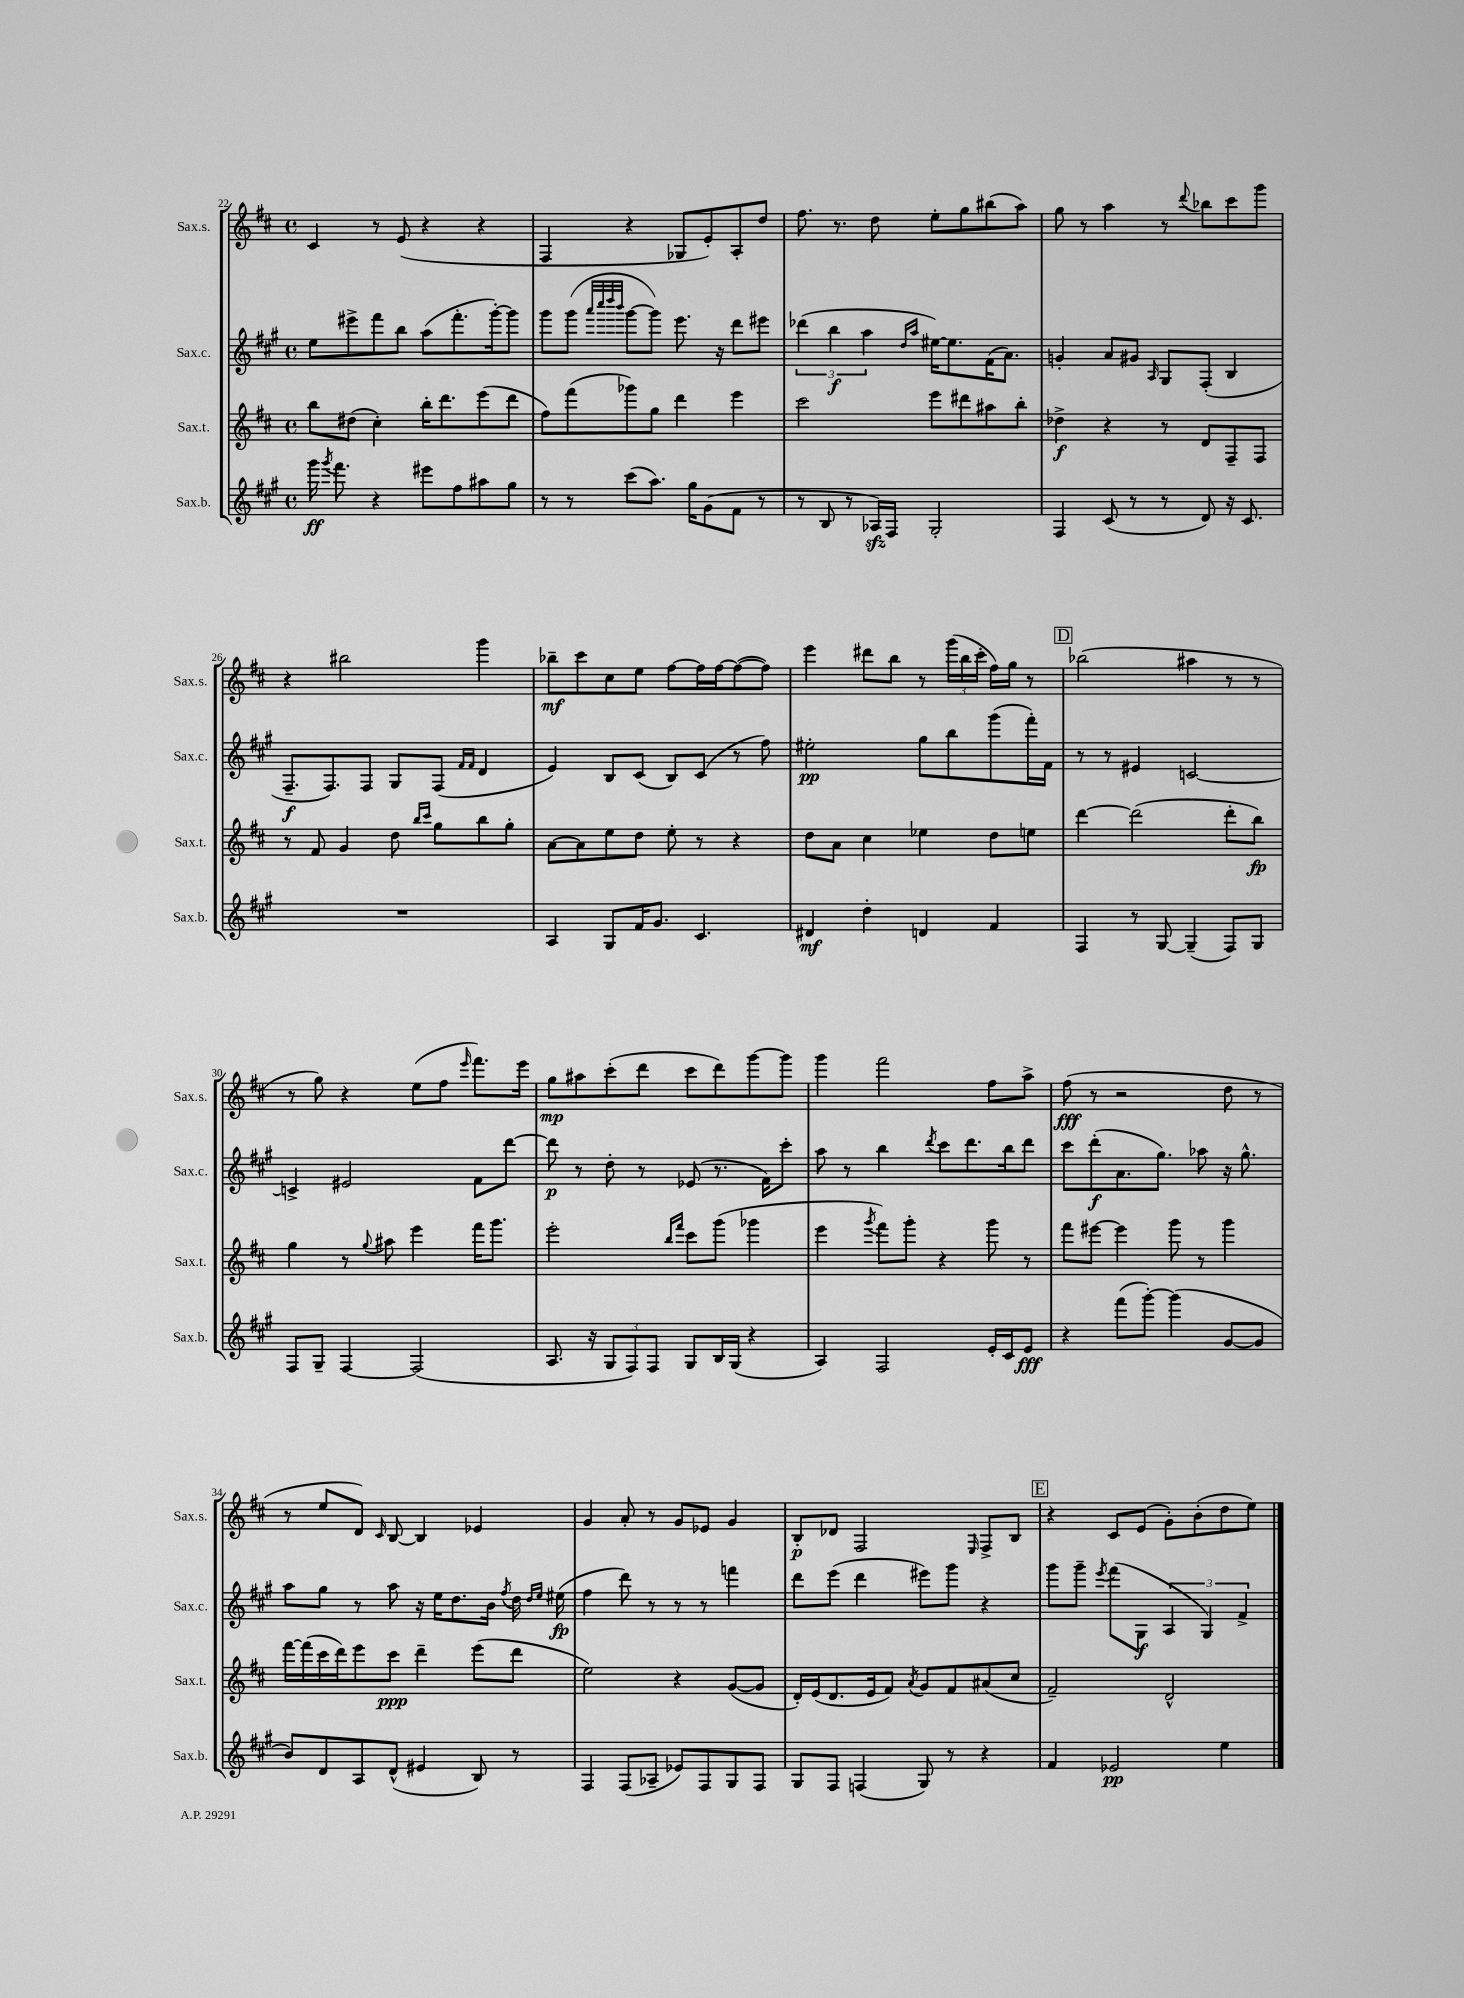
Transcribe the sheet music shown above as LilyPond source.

<<
\new StaffGroup <<
\new Staff = "s0" \with { instrumentName = "Sax.s." shortInstrumentName = "Sax.s." } {
    \clef treble \key d \major \defaultTimeSignature \time 4/4
    \autoBeamOff cis'4 r8 e'8( r4 r4 |
    fis4 r4 ges8[ e'8-.) a8-. d''8] |
    fis''8. r8. d''8 e''8[-. g''8 bis''8( a''8]) |
    g''8 r8 a''4 r8 \appoggiatura { d'''8 } bes''8[ cis'''8 g'''8] |
    r4 bis''2 g'''4 |
    bes''8[--\mf cis'''8 cis''8 e''8] fis''8[~ fis''16 fis''16~ fis''8~( fis''8]) |
    e'''4 dis'''8[ b''8] r8 \tuplet 3/2 { g'''16[( b''16 cis'''16]-. } fis''16[) g''16] r8 |
    \mark \markup { \box "D" } bes''2( ais''4 r8 r8 |
    r8 g''8) r4 e''8[( fis''8] \grace { e'''16 } fis'''8.[) e'''16] |
    g''8[\mp ais''8 cis'''8-.( d'''8] cis'''8[ d'''8) g'''8~ g'''8] |
    g'''4 fis'''2 fis''8[ a''8]-> |
    fis''8\fff( r8 r2 d''8 r8 |
    r8 e''8[ d'8]) \grace { cis'16 } b8~ b4 ees'4 |
    g'4 a'8-. r8 g'8[ ees'8] g'4 |
    b8[-.\p des'8] fis2 \grace { e16 } fis8[-> b8] |
    \mark \markup { \box "E" } r4 cis'8[ e'8]( g'8[-.) b'8-.( d''8 e''8]) \bar "|." |
}
\new Staff = "s1" \with { instrumentName = "Sax.c." shortInstrumentName = "Sax.c." } {
    \clef treble \key a \major \defaultTimeSignature \time 4/4
    \autoBeamOff e''8[ eis'''8-> fis'''8 b''8] a''8[( fis'''8.-. gis'''16~-.) gis'''8] |
    gis'''8[ gis'''8]( \grace { a'''32[ cis''''32 d''''32 b'''32] } gis'''8[~ gis'''8]) e'''8. r16 d'''8[ eis'''8] |
    \tuplet 3/2 { des'''4( b''4\f a''4 } \grace { d''16[ a''16] } eis''16[~) eis''8. fis'16( a'8.]) |
    g'4-. a'8[ gis'8] \grace { a16 } gis8[ fis8]-.( b4 |
    fis8.[--\f fis8.) fis8] gis8[ fis8]( \grace { fis'16[ fis'16] } d'4 |
    e'4) b8[ cis'8]( b8[) cis'8]( r8 fis''8) |
    eis''2-.\pp gis''8[ b''8 gis'''8( fis'''16-.) fis'16] |
    \mark \markup { \box "D" } r8 r8 eis'4 c'2~ |
    c'4-> eis'2 fis'8[ d'''8]~ |
    d'''8\p r8 d''8-. r8 ees'8( r8. fis'16[) cis'''8]-. |
    a''8 r8 b''4 \acciaccatura { d'''8 } cis'''8[ d'''8. b''16 d'''8] |
    cis'''8[ d'''8-.\f( a'8. gis''8.]) aes''8 r16 gis''8.-^ |
    a''8[ gis''8] r8 a''8 r16 e''16[ d''8. b'16] \acciaccatura { fis''8 } d''16 \grace { d''16[ e''16] } eis''16\fp( |
    fis''4 d'''8) r8 r8 r8 f'''4 |
    d'''8[ e'''8]( d'''4 eis'''8[) gis'''8] r4 |
    \mark \markup { \box "E" } gis'''8[ gis'''8]-- \acciaccatura { e'''8 } fis'''8[( gis8]\f \tuplet 3/2 { a4 gis4) fis'4-> } \bar "|." |
}
\new Staff = "s2" \with { instrumentName = "Sax.t." shortInstrumentName = "Sax.t." } {
    \clef treble \key d \major \defaultTimeSignature \time 4/4
    \autoBeamOff b''8[ dis''8]( cis''4-.) b''16[-. d'''8. e'''8( d'''8] |
    fis''8[) fis'''8( ges'''8) g''8] d'''4 e'''4 |
    cis'''2 e'''8[ dis'''8 ais''8 b''8]-. |
    des''4->\f r4 r8 d'8[ fis8-- fis8] |
    r8 fis'8 g'4 d''8 \grace { b''16[ cis'''16] } g''8[ b''8 g''8]-. |
    a'8[~ a'8 e''8 d''8] e''8-. r8 r4 |
    d''8[ a'8] cis''4 ees''4 d''8[ e''8] |
    \mark \markup { \box "D" } d'''4~ d'''2( d'''8[-. b''8]\fp) |
    g''4 r8 \appoggiatura { g''8 } ais''8 e'''4 fis'''16[ g'''8.] |
    e'''2-. \grace { b''16[ fis'''16] } cis'''8[ g'''8]( ges'''4 |
    e'''4 \acciaccatura { g'''8 } fis'''8[) g'''8]-. r4 g'''8 r8 |
    fis'''8[ eis'''8]~ eis'''4 g'''8 r8 g'''4 |
    fis'''16[~ fis'''16( cis'''16 d'''16) e'''8 cis'''8]\ppp d'''4-- e'''8[( d'''8] |
    e''2) r4 g'8[~( g'8] |
    d'16[-.) e'16( d'8. e'16 fis'8]) \acciaccatura { a'8 } g'8[ fis'8 ais'8( cis''8] |
    \mark \markup { \box "E" } fis'2--) d'2-^ \bar "|." |
}
\new Staff = "s3" \with { instrumentName = "Sax.b." shortInstrumentName = "Sax.b." } {
    \clef treble \key a \major \defaultTimeSignature \time 4/4
    \autoBeamOff gis'''16\ff \acciaccatura { gis'''8 } fis'''8. r4 eis'''8[ fis''8 ais''8 gis''8] |
    r8 r8 cis'''8[( a''8.]) gis''16[ gis'8( fis'8] r8 |
    r8 b8 r8 aes16[\sfz) fis16] gis2-. |
    fis4 cis'8( r8 r8 d'8) r16 cis'8. |
    R1 |
    a4 gis8[ fis'16 gis'8.] cis'4. |
    dis'4\mf d''4-. d'4 fis'4 |
    \mark \markup { \box "D" } fis4 r8 gis8~ gis4--( fis8[) gis8] |
    fis8[ gis8]-- fis4~ fis2( |
    a8. r16 \tuplet 3/2 { gis8[ fis8) fis8] } gis8[ b16 gis16]( r4 |
    a4) fis2 e'16[-. cis'16 e'8]\fff |
    r4 fis'''8[( gis'''8]~-.) gis'''4( gis'8[~ gis'8] |
    b'8[) d'8 a8 d'8]-^( eis'4 b8) r8 |
    fis4 fis8[( aes8]-- ees'8[) fis8 gis8 fis8] |
    gis8[ fis8] f4( gis8) r8 r4 |
    \mark \markup { \box "E" } fis'4 ees'2\pp e''4 \bar "|." |
}
>>
>>
\layout { \context { \Score currentBarNumber = #22 } }
